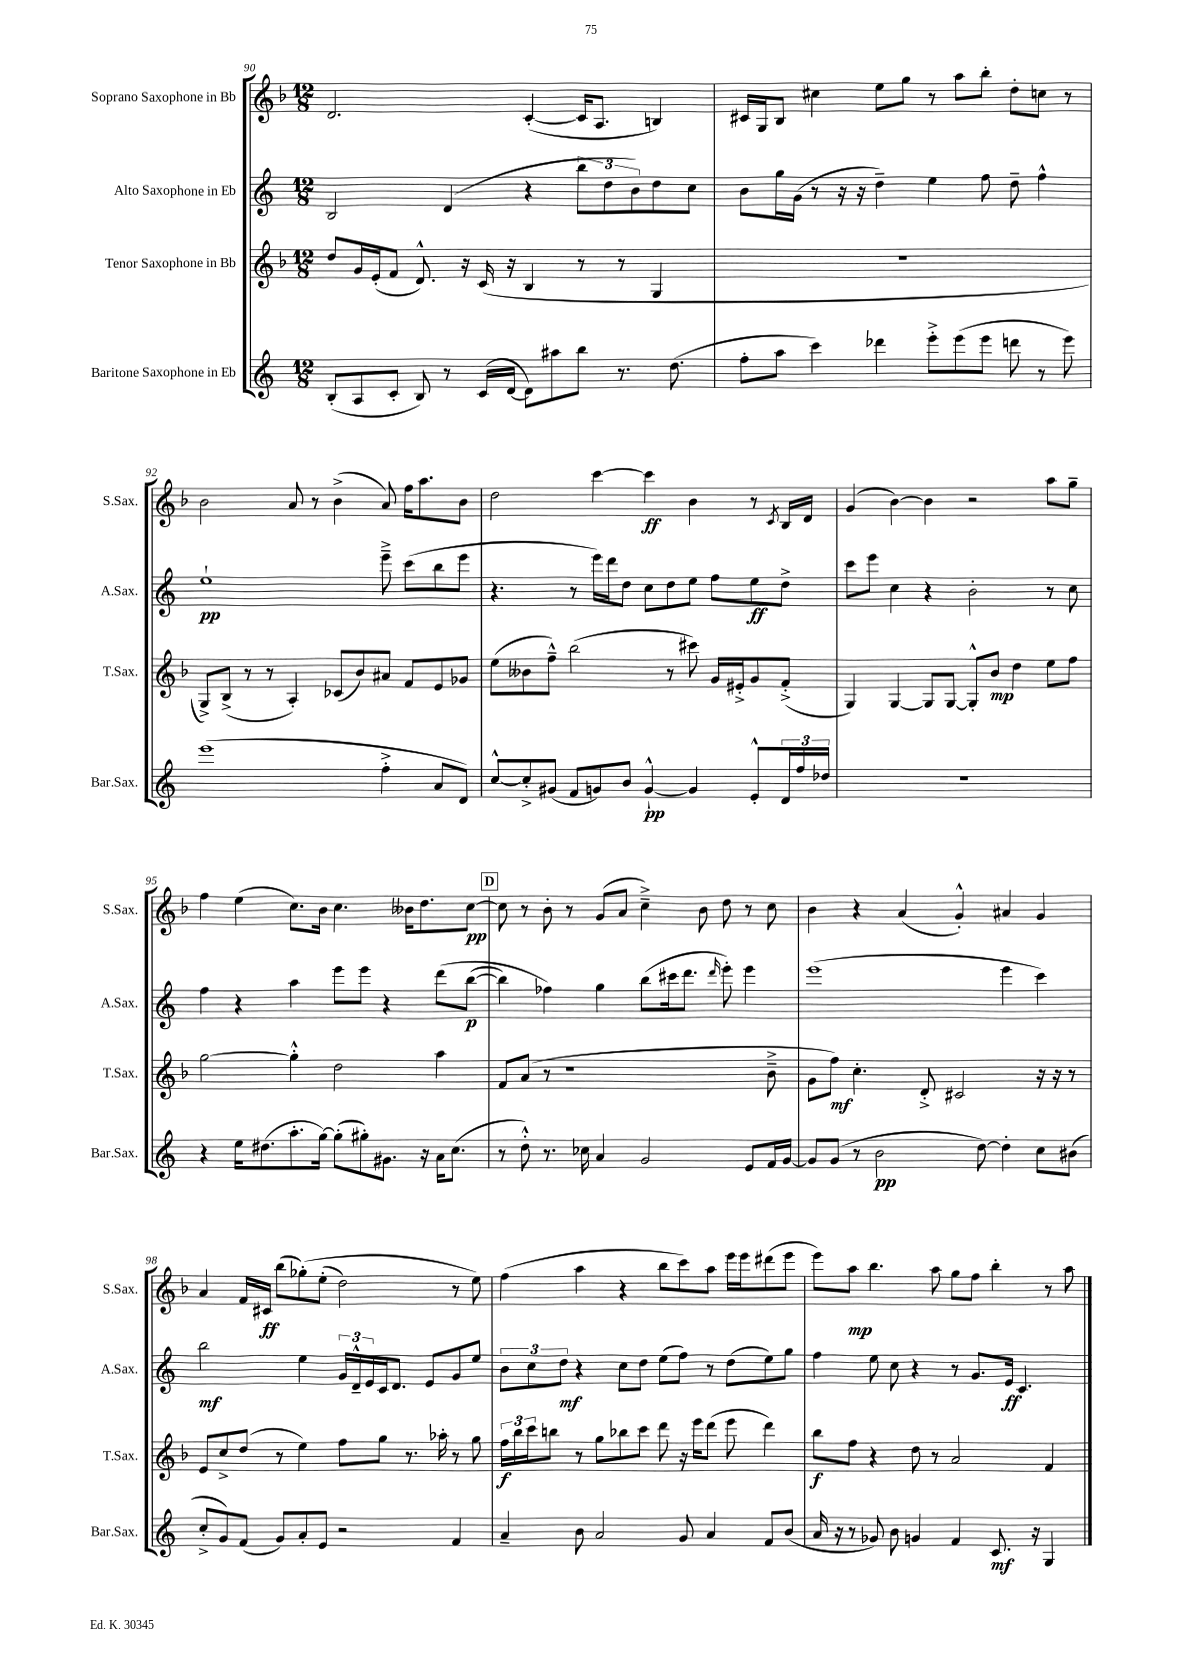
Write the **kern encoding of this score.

**kern	**kern	**kern	**kern
*staff4	*staff3	*staff2	*staff1
*clefG2	*clefG2	*clefG2	*clefG2
*k[]	*k[b-]	*k[]	*k[b-]
*M12/8	*M12/8	*M12/8	*M12/8
(8B'	8dd	2B	2.d
8A	16g	.	.
.	(16e'	.	.
8c'	8f	.	.
8B)	8.d^^)	.	.
8r	.	(4d	.
.	16r	.	.
(16c	(16c	.	.
[16d	16r	.	.
8d])	4B-	4r	([4c'
8aa#	.	.	.
8bb	8r	12bb	16c]
.	.	.	8.A
.	.	12dd	.
8.r	8r	.	.
.	.	12b)	.
.	4G	8dd	4B)
(8.dd	.	.	.
.	.	8cc	.
=	=	=	=
8ff'	1.r	8b	16c#
.	.	.	16G
8aa	.	16gg	8B-
.	.	(16g	.
4ccc)	.	8r	4cc#
.	.	16r	.
.	.	16r	.
4ddd-	.	4dd~)	8ee
.	.	.	8gg
8eee'^	.	4ee	8r
(8eee	.	.	8aa
8eee	.	8ff	8bb-'
8ddd	.	8dd~	8dd'
8r	.	4ff^^	8cc
8eee)	.	.	8r
=	=	=	=
(1eee	8G^)	1ee`	2b-
.	(8B-^	.	.
.	8r	.	.
.	8r	.	.
.	4A')	.	8a
.	.	.	8r
.	(8c-	.	(4b-^
.	8b-)	.	.
4ff'^	8a#	8eee~^	8a)
.	8f	(8ccc	16ff
.	.	.	8.aa
8a	8e	8bb	.
8d)	8g-	8eee	8b-
=	=	=	=
[8cc^^	(8ee	4.r	2dd
8cc'^]	8b--	.	.
(8g#	8ff~^^)	.	.
8f	(2bb-	8r	.
8g)	.	16eee)	[4ccc
.	.	16ddd	.
8b	.	8dd	.
[4g`^^	.	8cc	4ccc]
.	8r	8dd	.
4g]	8ccc#)	8ee	4b-
.	16g	8ff	.
.	16e#'^	.	.
8e'^^	8g	8ee	8r
.	.	.	8qc
24d	(8f'^	8dd^	16B-
24ff	.	.	.
.	.	.	16d
24dd-	.	.	.
=	=	=	=
1.r	4G)	8ccc	(4g
.	.	8eee	.
.	[4G	4cc	[4b-)
.	8G]	4r	4b-]
.	[8G	.	.
.	8G'^^]	2b'	2r
.	8b-	.	.
.	4dd	.	.
.	8ee	8r	8aa
.	8ff	8cc	8gg~
=	=	=	=
4r	[2gg	4ff	4ff
16ee	.	4r	(4ee
(8.dd#	.	.	.
8.aa'	4gg'^^]	4aa	8.cc)
[16gg)	.	.	16b-
(8gg']	2dd	8eee	4.cc
8gg#')	.	8eee	.
8.g#	.	4r	.
.	.	.	16b--
16r	.	.	8.dd
16a	4aa	&(8ddd	.
(8.cc	.	.	.
.	.	([8bb	[8cc
=	=	=	=
8r	8f	4bb])	8cc]
8dd'^^)	(8a	.	8r
8.r	8r	4ff-&)	8b-'
.	1r	.	8r
16cc-	.	.	.
4a	.	4gg	(8g
.	.	.	8a
2g	.	(8bb	4cc~^)
.	.	16ccc#	.
.	.	8.ddd	.
.	.	.	8b-
.	.	16qqddd	.
.	.	8eee')	8dd
8e	.	4eee	8r
16f	8b-~^	.	8cc
[16g	.	.	.
=	=	=	=
8g]	8g	(1eee	4b-
(8g	8ff)	.	.
8r	4.cc'	.	4r
2b	.	.	.
.	.	.	(4a
.	8d'^	.	.
.	2c#	.	4g'^^)
[8dd)	.	.	.
4dd']	.	4eee	4a#
8cc	16r	4ccc)	4g
.	16r	.	.
(8b#	8r	.	.
=	=	=	=
8cc'^	8e	2bb	4a
8g)	8cc^	.	.
(8f	(8dd	.	16f
.	.	.	16c#
8g)	8r	.	(8bb-
8a'	4ee)	4ee	&(8gg-')
8e	.	.	(8ee'
2r	8ff	24g	2dd)
.	.	24d~^^	.
.	.	24e	.
.	8gg	16c	.
.	.	8.d	.
.	8.r	.	.
.	.	8e	.
.	16aa-'	.	.
4f	8r	8g	8r
.	8gg	8ee	8ee&)
=	=	=	=
4a~	24ff	12b	(4ff
.	24bb-	.	.
.	24ccc	12cc	.
.	8bb	.	.
.	.	12dd	.
8b	8r	4r	4aa
2a	8gg	.	.
.	8bb-	8cc	4r
.	8ccc	8dd	.
.	8ddd	(8ee	8bb-
8g	16r	8ff)	8ccc)
.	16eee	.	.
4a	(8ddd	8r	8aa
.	8eee	(8dd	16eee
.	.	.	16eee
8f	4ddd)	8ee)	(8ddd#
(8b	.	8gg	8eee
=	=	=	=
16a	8bb-	4ff	8eee)
16r	.	.	.
8r	8ff	.	8aa
8g-)	4r	8ee	4.bb-
8b	.	8cc	.
4g	8dd	4r	.
.	8r	.	8aa
4f	2a	8r	8gg
.	.	8.g	8ff
8.c	.	.	4bb-'
.	.	16e	.
.	.	4.c	.
16r	.	.	.
4G	4f	.	8r
.	.	.	8aa
==	==	==	==
*-	*-	*-	*-
